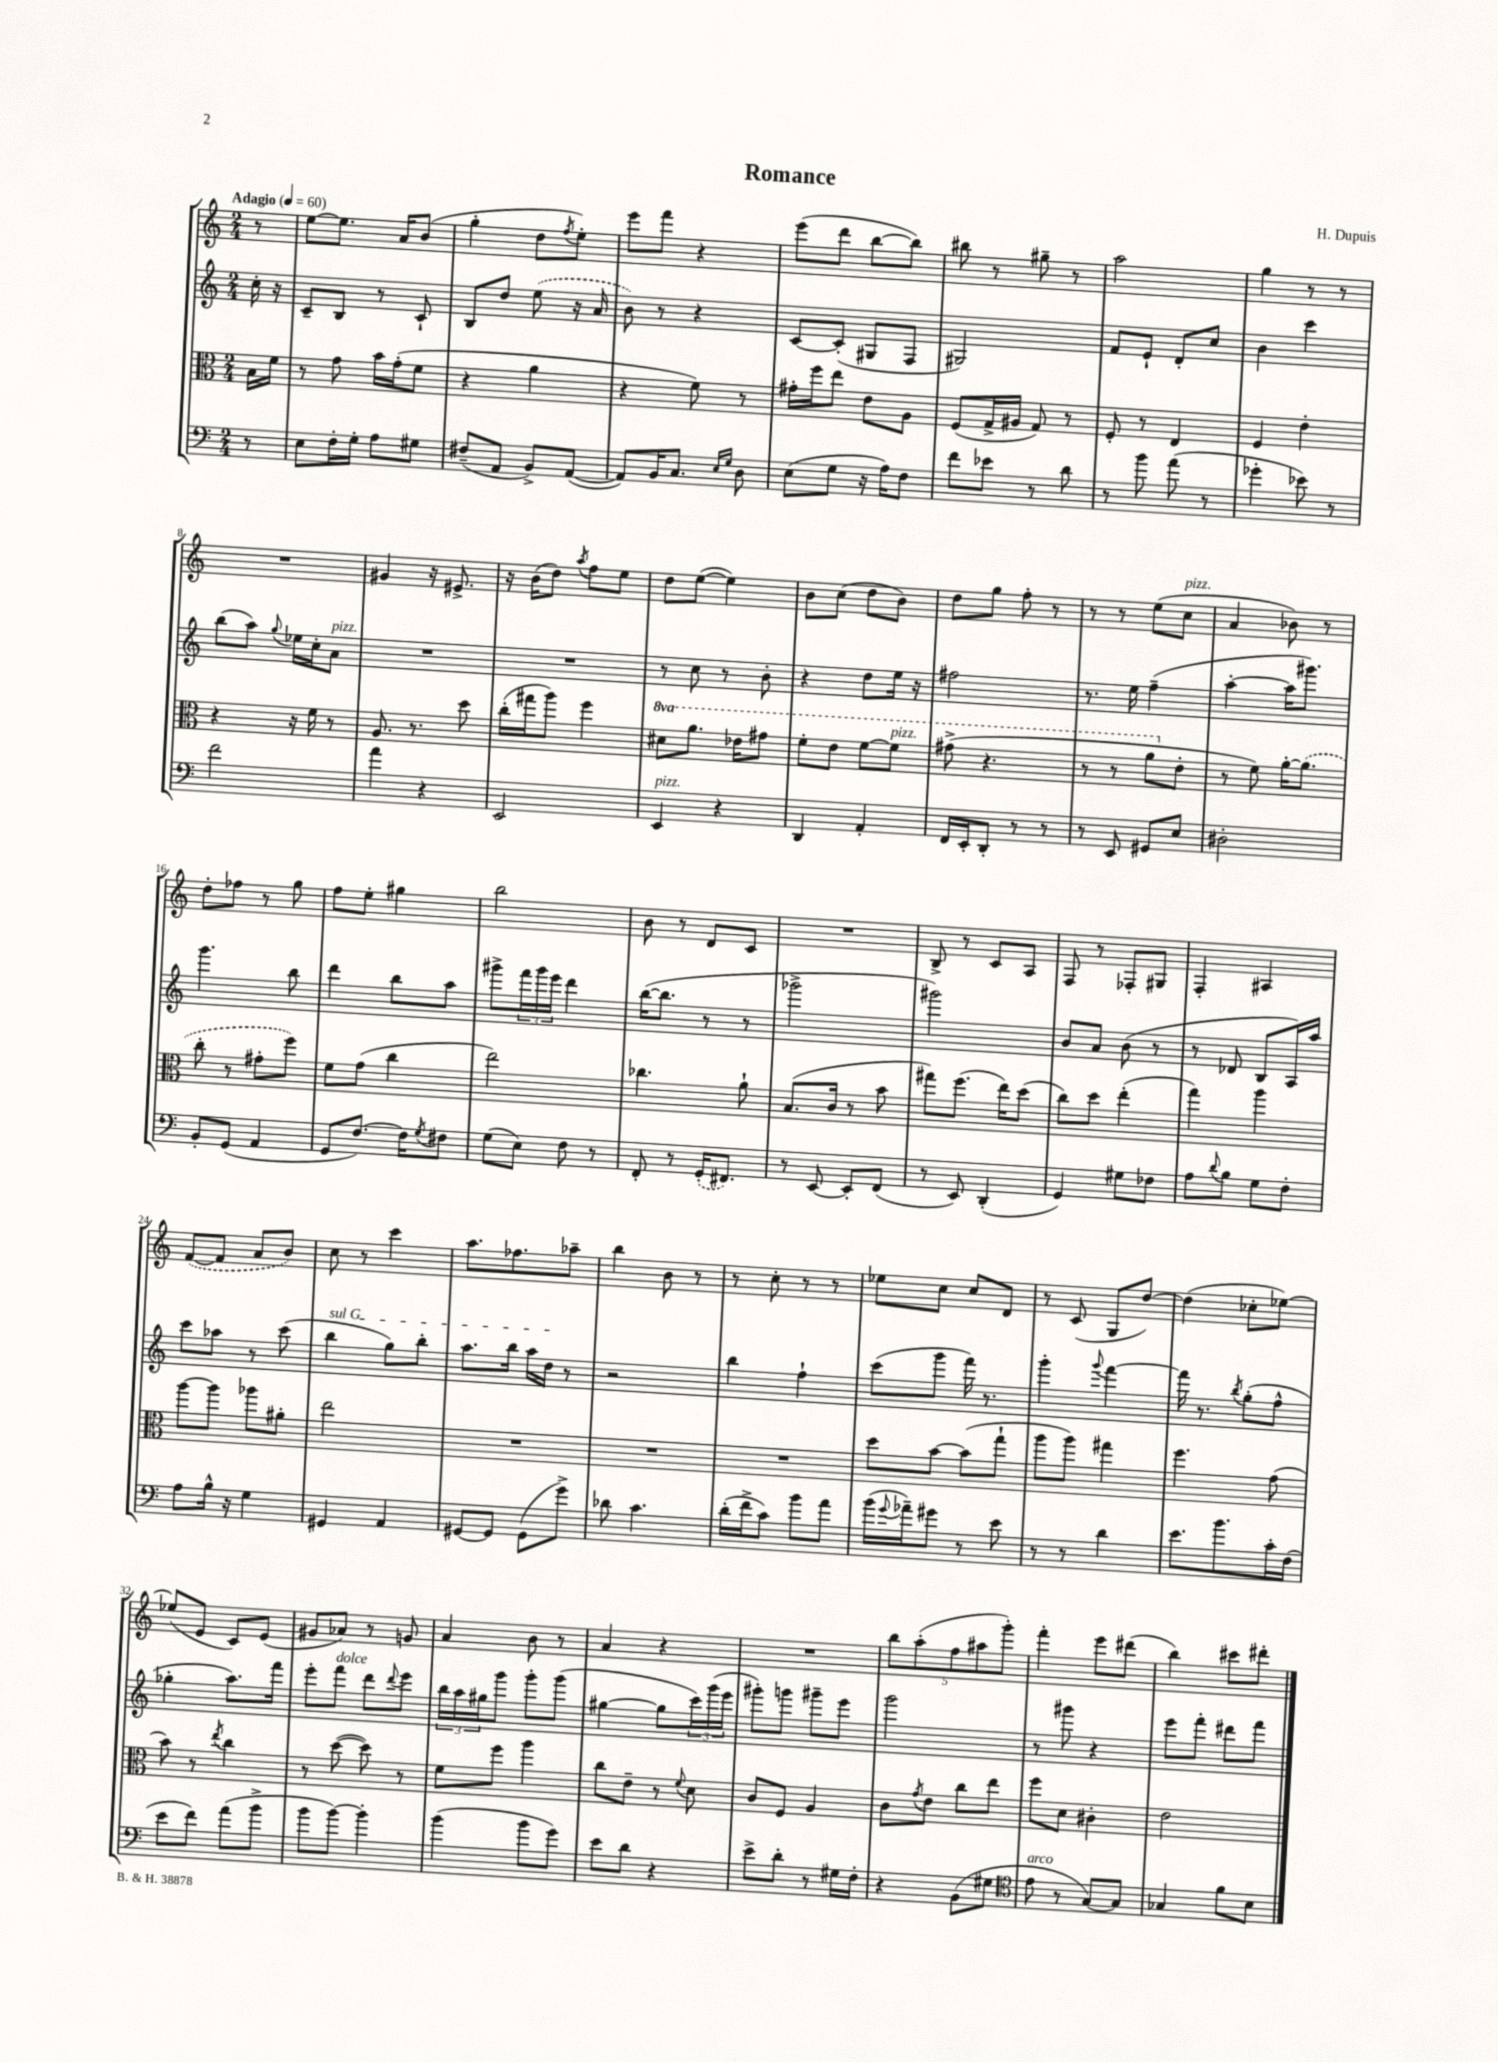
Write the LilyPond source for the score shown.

\header { title = "Romance" composer = "H. Dupuis" }
<<
\new StaffGroup <<
\new Staff = "s0" {
    \clef treble \key c \major \numericTimeSignature \time 2/4 \partial 8 \tempo "Adagio" 4 = 60
    r8 |
    e''8~ e''8. a'16 b'8( |
    g''4-. d''8 \acciaccatura { f''8 } e''8-.) |
    e'''8 f'''8 r4 |
    e'''8( d'''8 b''8~ b''8) |
    bis''8 r8 gis''8-- r8 |
    a''2 |
    g''4 r8 r8 |
    R2 |
    gis'4 r16 eis'8.-> |
    r16 b'16( d''8) \acciaccatura { a''8 } f''8 e''8 |
    d''8 e''8~( e''4) |
    b'8 c''8( d''8 b'8) |
    d''8 g''8 f''8-. r8 |
    r8 r8 e''8( c''8^\markup { \italic "pizz." } |
    a'4 bes'8) r8 |
    d''8-. fes''8 r8 g''8 |
    f''8 e''8-. gis''4 |
    b''2 |
    b'8 r8 d'8 c'8 |
    R2 |
    b8-> r8 c'8 a8 |
    f8 r8 fes8-. gis8 |
    f4-. ais4 |
    \once \slurDashed f'8~( f'8 a'8 b'8) |
    c''8 r8 c'''4 |
    a''8. fes''8. aes''8-- |
    b''4 b'8 r8 |
    r8 c''8-. r8 r8 |
    ees''8 c''8 c''8 d'8 |
    r8 c'8( g8 d''8~) |
    d''4( ces''8-. ees''8~) |
    ees''8( e'8 c'8) e'8( |
    gis'8 aes'8) r8 g'8 |
    a'4 b'8 r8 |
    a'4 r4 |
    R2 |
    \tuplet 5/4 { b''8 a''8-.( f''8 ais''8 g'''8-.) } |
    f'''4-. e'''8 dis'''8( |
    b''4) cis'''8 dis'''8-. \bar "|." |
}
\new Staff = "s1" {
    \clef treble \key c \major \numericTimeSignature \time 2/4 \partial 8
    c''16-. r16 |
    c'8-- b8 r8 c'8-! |
    b8 d''8 \once \slurDashed e''8( r16 a'16 |
    b'8) r8 r4 |
    c'8~ c'8-.( gis8 f8 |
    gis2) |
    f'8 e'8-! d'8-. c''8 |
    b'4 c'''4 |
    b''8( a''8) \appoggiatura { g''8 } ees''16 c''16-. a'8^\markup { \italic "pizz." } |
    R2 |
    R2 |
    r8 c''8 r8 b'8-. |
    r4 d''8 e''16 r16 |
    fis''2 |
    r8. e''16 f''4--( |
    a''4~-. a''16 gis'''8.) |
    g'''4. b''8 |
    d'''4 b''8 a''8 |
    gis'''8-> \tuplet 3/2 { f'''16 gis'''16 e'''16 } d'''4 |
    b''16~( b''8. r8 r8 |
    ges'''2-> |
    gis'''2) |
    b'8 a'8 b'8( r8 |
    r8 des'8 b8 a16) a''16 |
    c'''8 aes''8 r8 c'''8( |
    \once \override TextSpanner.bound-details.left.text = \markup { \italic "sul G" } b''4\startTextSpan g''8) b''8-. |
    a''8. b''16 a''16 d''16\stopTextSpan r8 |
    r2 |
    b''4 f''4-! |
    c'''8( g'''8 f'''16) r8. |
    g'''4-. \appoggiatura { g'''8 } f'''4~ |
    f'''16 r8. \acciaccatura { b''8 } g''8-.( f''8-^ |
    ges''4-. a''8.) f'''16 |
    e'''8-. f'''8^\markup { \italic "dolce" } d'''8 \appoggiatura { d'''8 } e'''8 |
    \tuplet 3/2 { b''16 a''16 gis''16 } g'''8 g'''8-. g'''8( |
    gis''4~ gis''8 \tuplet 3/2 { c'''16) g'''16( e'''16 } |
    gis'''8-.) g'''8 gis'''8-- e'''8 |
    g'''2 |
    r8 gis'''8 r4 |
    e'''8 f'''8-. dis'''8 f'''8 \bar "|." |
}
\new Staff = "s2" {
    \clef alto \key c \major \numericTimeSignature \time 2/4 \set Staff.ottavationMarkups = #ottavation-simple-ordinals \partial 8
    b16 f'16 |
    r8 g'8 b'16 g'16-.( f'8 |
    r4 a'4 |
    r4 f'8) r8 |
    gis'16-. f''16 e''8 e'8 a8 |
    f8( g16-> ais16 g8) r8 |
    f8-. r8 e4 |
    f4 e'4-. |
    r4 r16 f'16 r8 |
    a8. r8. d''8 |
    c''16-.( gis''16 a''8) f''4 |
    \ottava #1 dis''8 a''8. ees''16 gis''8 |
    f''8-. e''8 f''8~ f''8^\markup { \italic "pizz." } |
    gis''8->( r4. |
    r8 r8 a''8 \ottava #0 e'8-. |
    r8 f'8) a'16~-. \once \slurDashed a'8.( |
    c''8-. r8 gis'8-. f''8) |
    f'8 g'8( c''4 |
    e''2) |
    ces''4. a'8-! |
    b8.( c'16 r8 b'8 |
    gis''8) f''8.( e''16) d''8( |
    c''8) d''8 e''4-.( |
    g''4) a''4 |
    a''8~ a''8 aes''8 ais'8-. |
    e''2 |
    R2 |
    R2 |
    R2 |
    d''8 b'8~ b'8( g''8-! |
    a''8 a''8) gis''4 |
    f''4. g'8( |
    b'8) r8 \acciaccatura { e''8 } c''4 |
    r8 d''8~( d''8) r8 |
    f'8 f''8 a''4 |
    c''8 e'8-- r8 \appoggiatura { f'8 } d'8 |
    c'8 f8 a4 |
    c'8 \acciaccatura { g'8 } e'8 c''8 e''8 |
    f''8 d'8 cis'4-. |
    e'2 \bar "|." |
}
\new Staff = "s3" {
    \clef bass \key c \major \numericTimeSignature \time 2/4 \partial 8
    r8 |
    e8 f16-. g16-. a8 gis8 |
    fis8--( a,8 b,8->) a,8~( |
    a,8) b,16 c8. \grace { e16 g16 } d8 |
    e8( g8 r16 a16) f8 |
    f'8 ees'8 r8 d'8 |
    r8 b'8 a'8( r8 |
    ges'4-. ees'8) r8 |
    f'2 |
    a'4 r4 |
    e,2 |
    e,4^\markup { \italic "pizz." } r4 |
    d,4 a,4-. |
    f,16 e,16-. d,8-. r8 r8 |
    r8 e,8 gis,8 e8 |
    dis2-. |
    b,8-. g,8( a,4 |
    g,8 f8.~) f16 \acciaccatura { g8 } fis8 |
    g8( e8) f8 r8 |
    f,8-. r8 \once \slurDashed g,16-.( fis,8.) |
    r8 e,8~ e,8-. f,8( |
    r8 e,8) d,4-.( |
    g,4) gis8 fes8 |
    a8 \appoggiatura { d'8 } b8 g8 f8-. |
    a8 b16-^ r16 g4 |
    gis,4 a,4 |
    gis,8~ gis,8 gis,8( g'8->) |
    des'8 c'4. |
    d'16-.( f'16-> c'8) b'8 a'8 |
    b'16( \appoggiatura { g'8 } aes'16--) gis'8 r8 e'8 |
    r8 r8 d'4 |
    e'8. b'8. c'16-. f16( |
    e'8 f'8) a'8( b'8-> |
    b'8 b'8~) b'4-. |
    b'4( b'8 g'8) |
    e'8 d'8 r4 |
    e'8-> d'8-. r8 gis16 f16-. |
    r4 b,8( gis8 |
    \clef tenor e'8^\markup { \italic "arco" } r8 g8~) g8 |
    ges4 f'8 b8 \bar "|." |
}
>>
>>
